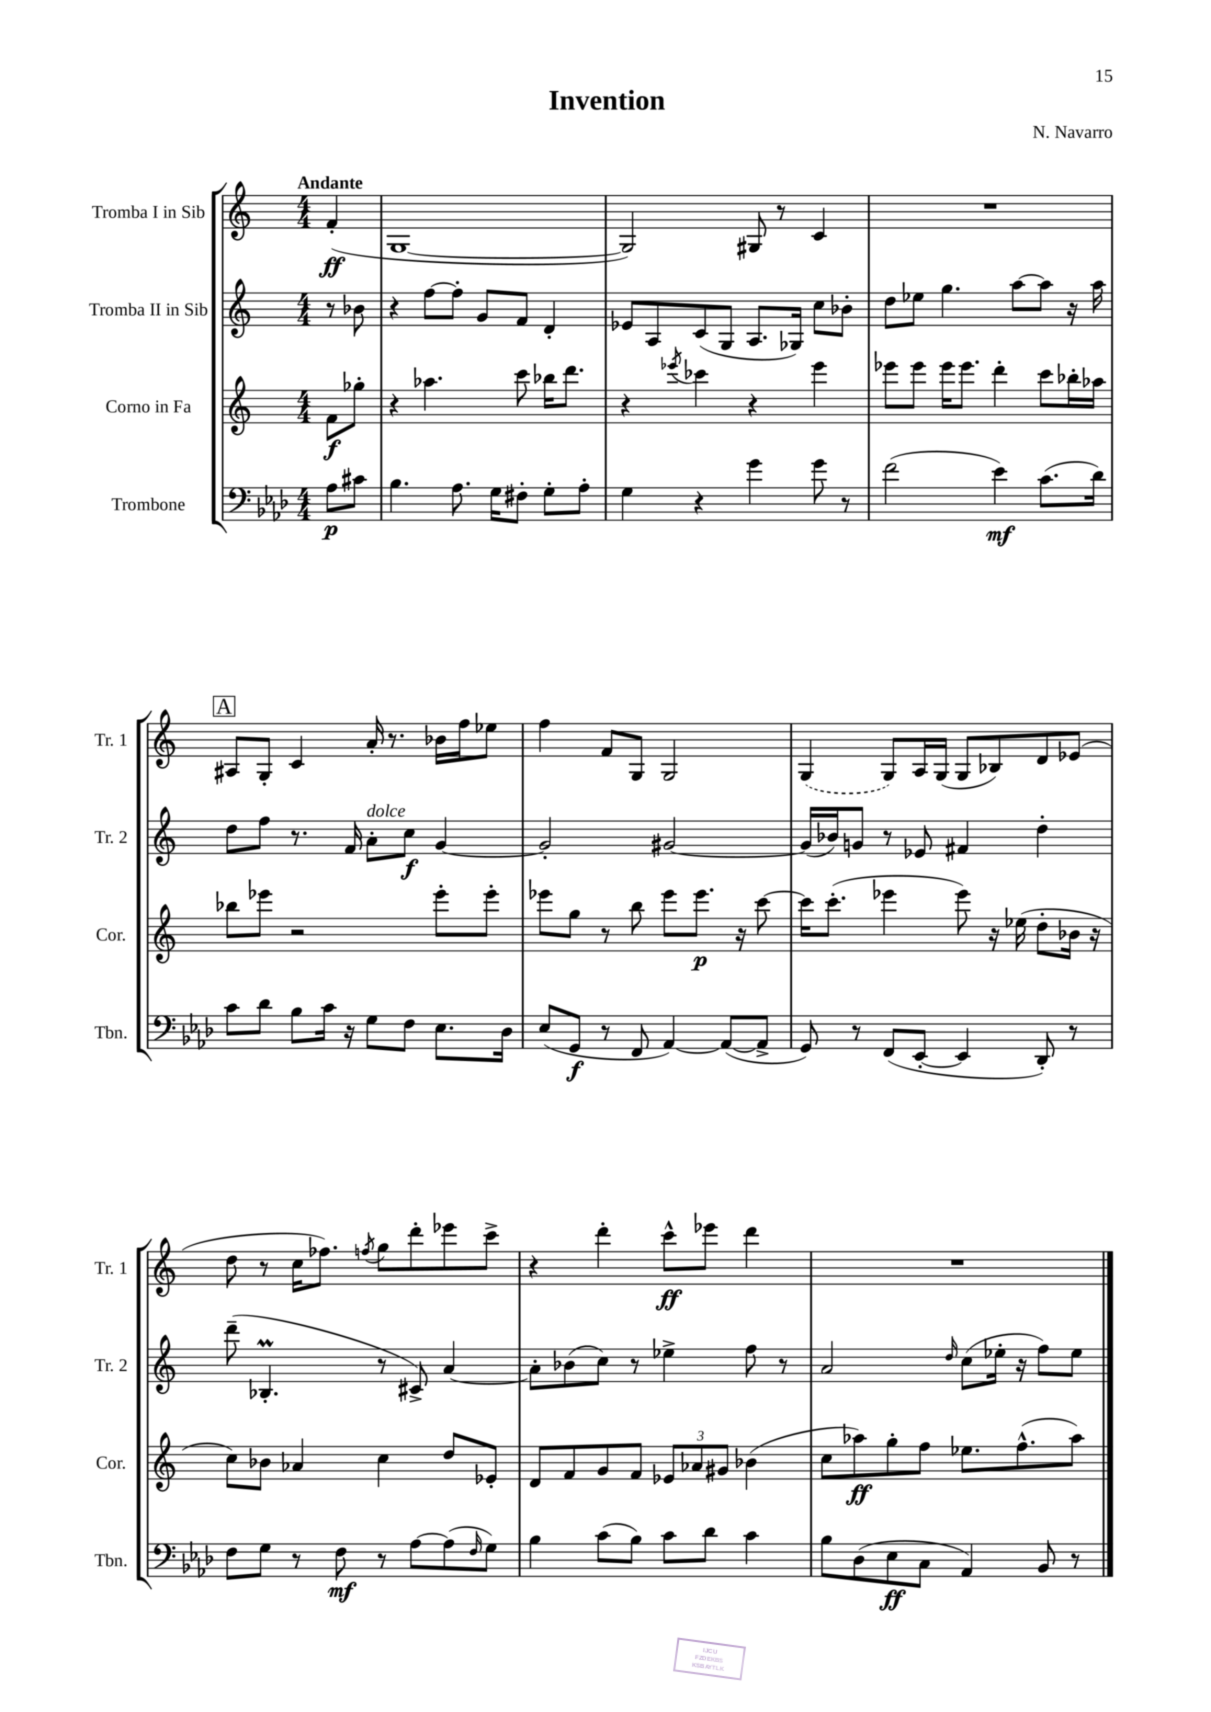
\header { title = "Invention" composer = "N. Navarro" }
<<
\new StaffGroup <<
\new Staff = "s0" \with { instrumentName = "Tromba I in Sib" shortInstrumentName = "Tr. 1" } {
    \clef treble \key c \major \numericTimeSignature \time 4/4 \partial 4 \tempo "Andante"
    f'4-.\ff( |
    g1~ |
    g2) gis8 r8 c'4 |
    R1 |
    \mark \markup { \box "A" } ais8 g8-. c'4 a'16-. r8. bes'16 f''16 ees''8 |
    f''4 f'8 g8 g2 |
    \once \slurDashed g4( g8) a16 g16( g8 bes8) d'8 ees'8( |
    d''8 r8 c''16 fes''8.) \acciaccatura { f''8 } g''8 d'''8-. ees'''8 c'''8-> |
    r4 d'''4-. c'''8-^\ff ees'''8 d'''4 |
    R1 \bar "|." |
}
\new Staff = "s1" \with { instrumentName = "Tromba II in Sib" shortInstrumentName = "Tr. 2" } {
    \clef treble \key c \major \numericTimeSignature \time 4/4 \partial 4
    r8 bes'8 |
    r4 f''8~ f''8-. g'8 f'8 d'4-. |
    ees'8 a8 c'8( g8 a8. ges16) c''8 bes'8-. |
    d''8 ees''8 g''4. a''8~ a''8 r16 a''16 |
    \mark \markup { \box "A" } d''8 f''8 r8. f'16 a'8-.^\markup { \italic "dolce" } c''8\f g'4~ |
    g'2-. gis'2~ |
    gis'16( bes'16) g'8 r8 ees'8 fis'4 d''4-. |
    d'''8--( bes4.-.\prall r8 cis'8->) a'4~ |
    a'8-. bes'8( c''8) r8 ees''4-> f''8 r8 |
    a'2 \grace { d''16 } c''8( ees''16-. r16 f''8) ees''8 \bar "|." |
}
\new Staff = "s2" \with { instrumentName = "Corno in Fa" shortInstrumentName = "Cor." } {
    \clef treble \key c \major \numericTimeSignature \time 4/4 \partial 4
    f'8\f ges''8-. |
    r4 aes''4. c'''8 bes''16 d'''8. |
    r4 \acciaccatura { ees'''8 } ces'''4 r4 ees'''4 |
    ees'''8 ees'''8 ees'''16 ees'''8. d'''4-. c'''8 bes''16-. aes''16 |
    \mark \markup { \box "A" } bes''8 ees'''8 r2 ees'''8-. ees'''8-. |
    ees'''8 g''8 r8 b''8 ees'''8 ees'''8.\p r16 c'''8~ |
    c'''16 c'''8.-.( ees'''4 ees'''8) r16 ees''16( d''8-. bes'16 r16 |
    c''8) bes'8 aes'4 c''4 d''8 ees'8-. |
    d'8 f'8 g'8 f'8 \tuplet 3/2 { ees'8 aes'8 gis'8 } bes'4( |
    c''8 aes''8\ff) g''8-. f''8 ees''8. f''8.-^( aes''8) \bar "|." |
}
\new Staff = "s3" \with { instrumentName = "Trombone" shortInstrumentName = "Tbn." } {
    \clef bass \key aes \major \numericTimeSignature \time 4/4 \partial 4
    aes8\p cis'8 |
    bes4. aes8. g16 fis8-. g8-. aes8-. |
    g4 r4 g'4 g'8 r8 |
    f'2( ees'4\mf) c'8.( des'16) |
    \mark \markup { \box "A" } c'8 des'8 bes8 c'16 r16 g8 f8 ees8. des16 |
    ees8( g,8\f r8 f,8 aes,4~) aes,8~( aes,8-> |
    g,8) r8 f,8( ees,8~-. ees,4 des,8-.) r8 |
    f8 g8 r8 f8\mf r8 aes8~ aes8( \grace { f16 } g8) |
    bes4 c'8( bes8) c'8 des'8 c'4 |
    bes8 des8( ees8\ff c8 aes,4) bes,8 r8 \bar "|." |
}
>>
>>
\layout { \context { \Score \remove "Bar_number_engraver" } }
